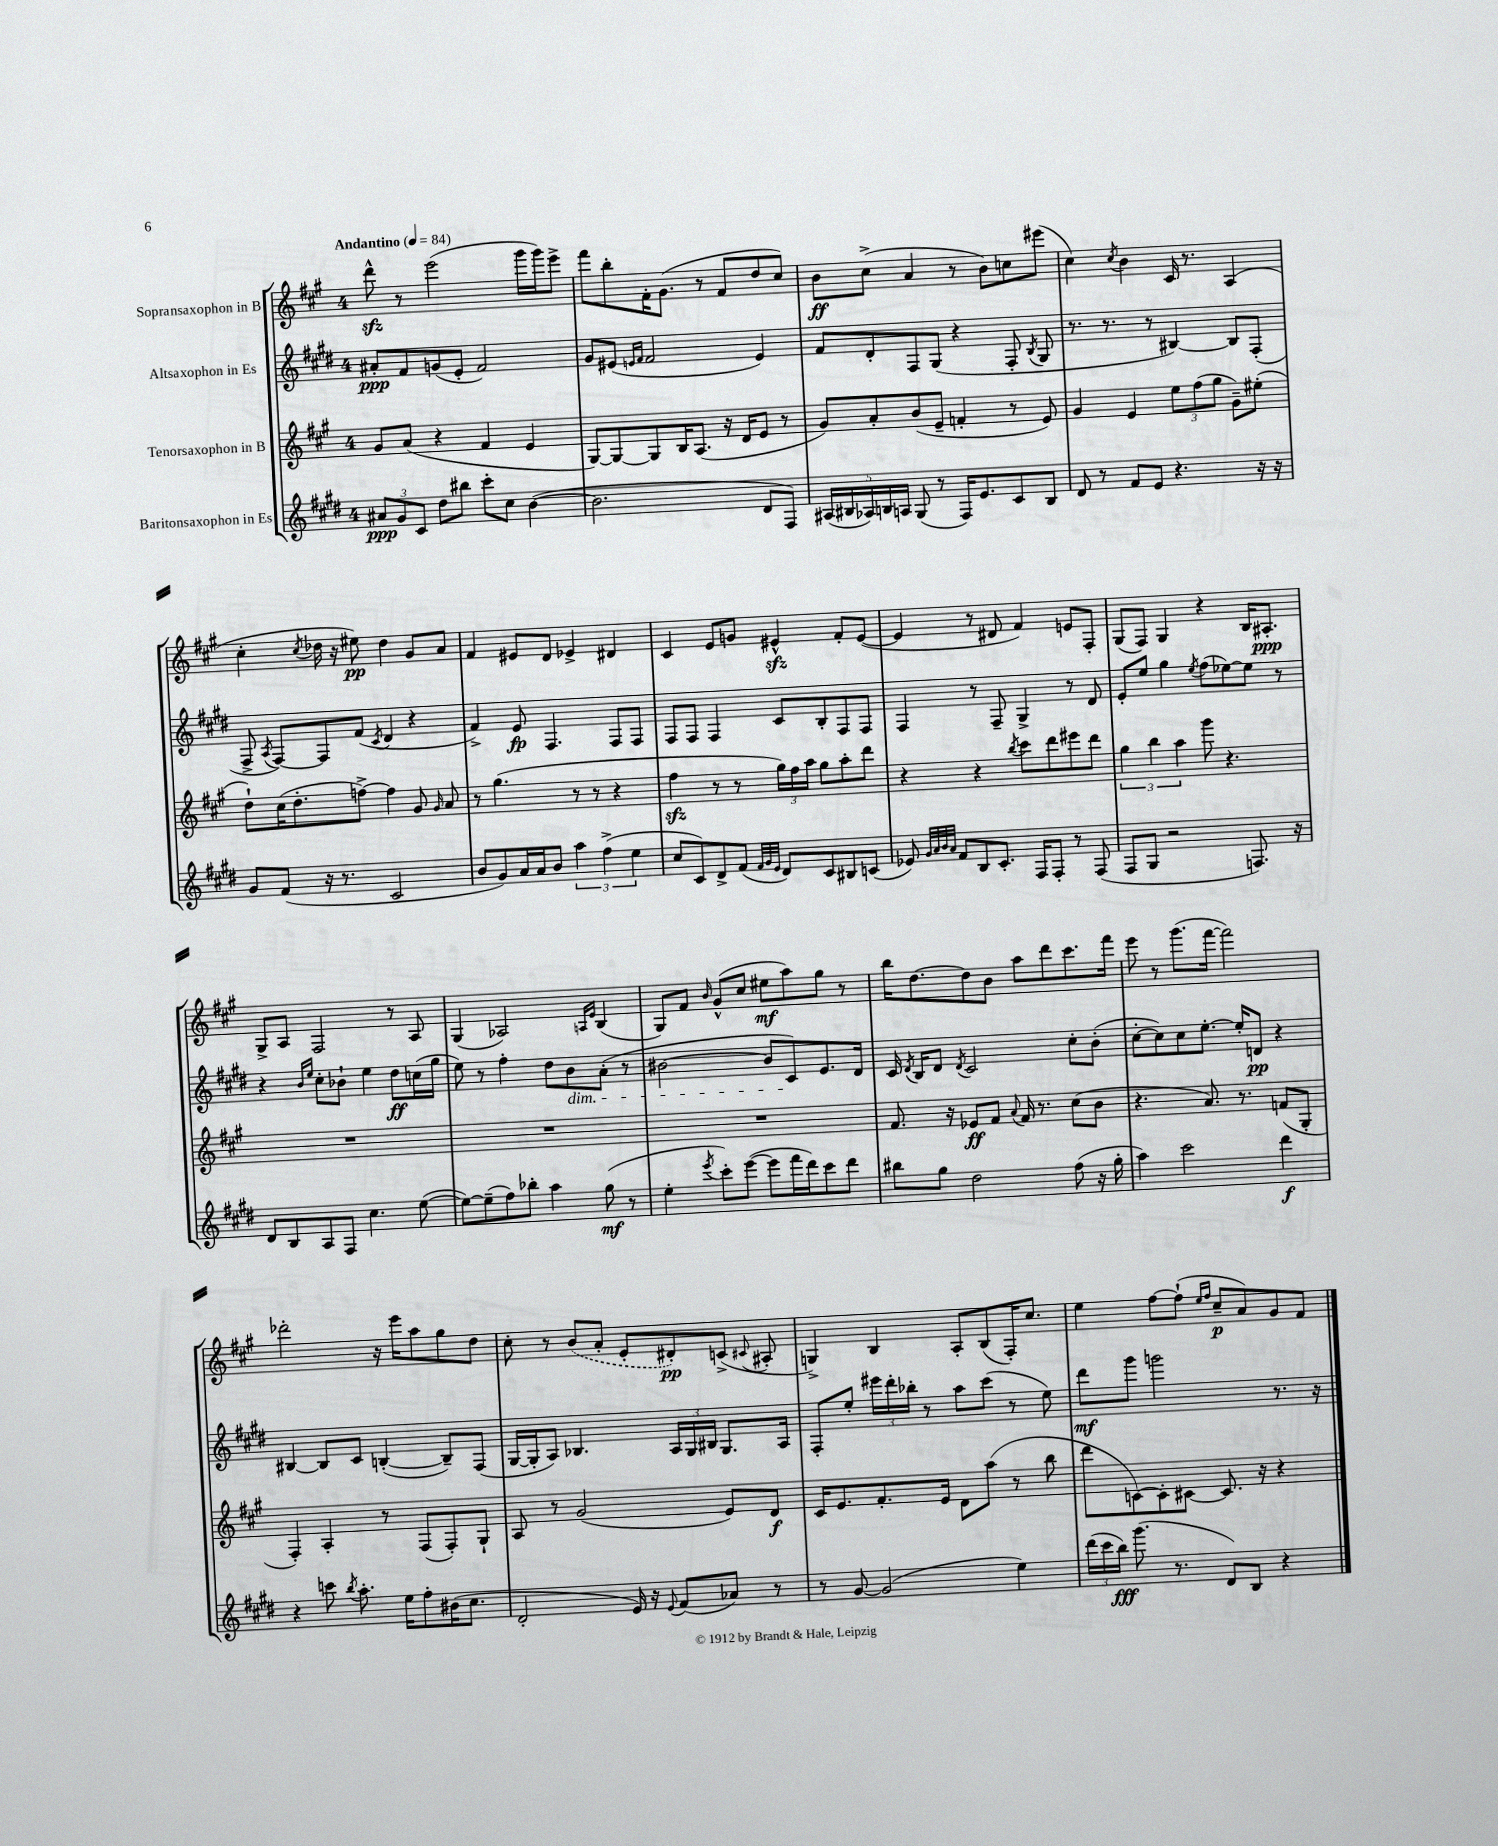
<<
\new StaffGroup <<
\new Staff = "s0" \with { instrumentName = "Sopransaxophon in B" } {
    \clef treble \key a \major \once \override Staff.TimeSignature.style = #'single-digit \time 4/4 \tempo "Andantino" 4 = 84
    \autoBeamOff d'''8-^\sfz r8 e'''2( gis'''16[ gis'''16) e'''8]-> |
    fis'''8[ b''8-. fis'16-. gis'8.]( r8 fis'8[ d''8 cis''8]) |
    b'8[\ff cis''8]->( a'4 r8 b'8[) c''8 eis'''8]( |
    cis''4) \acciaccatura { cis''8 } b'4 cis'16 r8. a4( |
    cis''4-. \acciaccatura { cis''8 } des''16 r16 eis''8\pp) des''4 gis'8[ a'8] |
    fis'4 eis'8[ d'8] ees'4-> dis'4 |
    cis'4 e'8[ g'8] eis'4-^\sfz fis'8[-. eis'8]~( |
    eis'4 r8 dis'8 fis'4) e'8[ fis8]-. |
    gis8[( fis8]) gis4 r4 b16[ ais8.]-.\ppp |
    gis8[-> a8] fis2 r8 a8 |
    gis4( aes2) \grace { a16[ e'16] } b4( |
    gis8[) fis'8] \grace { b'16 } gis'8[-^( cis''8] eis''8[\mf a''8) gis''8] r8 |
    b''16[ d''8.~ d''8 b'8] a''8[ d'''8 cis'''8. fis'''16] |
    e'''8 r8 gis'''8.[( fis'''16]~ fis'''2) |
    des'''2-. r16 e'''16[ a''8 gis''8 d''8] |
    cis''8-. r8 \once \slurDashed b'8[( a'8]-. e'8[-. dis'8-.\pp) c'8]->( \appoggiatura { cis'8 } ais8-. |
    g4->) b4 a8[-. b8( fis16-.) cis''8.] |
    e''4 fis''8[~ fis''8]-!( \grace { e''16[ fis''16] } cis''8[--\p a'8) gis'8 fis'8] \bar "|." |
}
\new Staff = "s1" \with { instrumentName = "Altsaxophon in Es" } {
    \clef treble \key e \major \once \override Staff.TimeSignature.style = #'single-digit \time 4/4
    \autoBeamOff ais'8[-.\ppp fis'8 g'8( e'8]-. fis'2) |
    gis'8[ eis'8]( \grace { e'16[ fis'16] } fis'2 e'4) |
    fis'8[ dis'8-. fis8 gis8]( r4 fis8-. \acciaccatura { b8 } gis8 |
    r8. r8. r8 bis4~) bis8[ fis8]-.( |
    fis8-> \acciaccatura { a8 } fis8[~) fis8 fis'8]( \acciaccatura { cis'8 } dis'4 r4 |
    fis'4->) e'8\fp fis4. fis8[ fis8] |
    fis8[ fis8] fis4 cis'8[ b8-. fis8 fis8] |
    fis4 r8 fis8-- gis4-> r8 dis'8 |
    e'8[-. e''8] gis''4 \acciaccatura { e''8 } fis''8[( ees''8~) ees''8] r8 |
    r4 \grace { b'16[ e''16] } cis''8[-. bes'8]-! e''4 dis''8[\ff c''16( gis''16] |
    e''8) r8 fis''4-. dis''8[ b'8\dim a'8]-.( r8 |
    bis'2~ bis'8[ cis'8\!) e'8. dis'16] |
    cis'16 \acciaccatura { dis'8 } b16[ dis'8] \acciaccatura { dis'8 } cis'2 cis''8[-. b'8]-.( |
    cis''8[~-. cis''8) cis''8 e''8.]~-. e''16[-. d'8]\pp r4 |
    bis4~ bis8[ cis'8] b4~-.( b8[--) fis8]( |
    gis16[~ gis16-. a8]) bes4. \tuplet 3/2 { a16[ gis16 bis16] } gis8.[ a16] |
    fis8[-. e''8]-. \tuplet 3/2 { eis'''16[ dis'''16-. bes''16]-. } r8 a''8[ cis'''8]( r8 e''8) |
    dis'''8[\mf gis'''8] g'''2 r8. r16 \bar "|." |
}
\new Staff = "s2" \with { instrumentName = "Tenorsaxophon in B" } {
    \clef treble \key a \major \once \override Staff.TimeSignature.style = #'single-digit \time 4/4
    \autoBeamOff gis'8[ a'8]( r4 fis'4 e'4 |
    gis8[~) gis8~ gis8 b16 a8.]( r16 d'16[ e'8] r8 |
    gis'8[) a'8-. b'8( e'8]-- f'4-. r8 e'8) |
    gis'4 e'4 \tuplet 3/2 { e''8[ fis''8( gis''8] } gis'8[--) eis''8]-.( |
    d''8[-!) cis''16( d''8.-. f''8]~->) f''4 gis'8 \grace { gis'16 } a'8 |
    r8 gis''4.( r8 r8 r4 |
    fis''4\sfz r8 r8 \tuplet 3/2 { gis''16[) fis''16 a''16] } gis''8[ a''8-. d'''8] |
    r4 r4 \acciaccatura { b''8 } cis'''8[ d'''8 eis'''8 d'''8] |
    \tuplet 3/2 { gis''4 b''4 a''4 } gis'''8 r4. |
    R1 |
    R1 |
    R1 |
    fis'8. r16 ees'8[\ff fis'8] \appoggiatura { a'8 } fis'16 r8. cis''8[( b'8] |
    r4. a'8.) r8. f'8[( gis8]-. |
    fis4-.) a4-. r8 fis8[( fis8-.) gis8]-! |
    a8 r8 gis'2( e'8[) d'8]\f |
    cis'16[ e'8. fis'8.-. e'16] d'8[ a''8]( r8 b''8 |
    d'''8[ c'8~) c'8-. cis'8]~ cis'8. r16 r4 \bar "|." |
}
\new Staff = "s3" \with { instrumentName = "Baritonsaxophon in Es" } {
    \clef treble \key e \major \once \override Staff.TimeSignature.style = #'single-digit \time 4/4
    \autoBeamOff \tuplet 3/2 { ais'8[\ppp gis'8 cis'8] } dis''8[ bis''8] cis'''8[-. cis''8] b'4~( |
    b'2. dis'8[ fis8]) |
    \tuplet 5/4 { ais16[( bis16 aes16) b16 a16] } gis8( r8 fis16[) e'8. cis'8 b8] |
    dis'8 r8 fis'8[ e'8] r4. r16 r16 |
    gis'8[ fis'8]( r16 r8. cis'2 |
    b'8[ gis'8) a'16 a'16 b'8] \tuplet 3/2 { a''4 fis''4->( e''4 } |
    cis''8[ cis'8) dis'8-> fis'8]( \grace { fis'32[ gis'32 e'32] } dis'8[) cis'8 bis8 c'8]( |
    ees'8) \grace { gis'32[ a'32 b'32 a'32] } fis'8[ b8 cis'8.]-. fis16[ fis8]-. r8 fis8( |
    fis8[ gis8] r2 f8.) r16 |
    dis'8[ b8 a8 fis8] cis''4. e''8~( |
    e''8[~) e''8--( fis''8) bes''8]-. a''4 gis''8\mf( r8 |
    e''4-. \acciaccatura { e'''8 } cis'''8[-.) e'''8]~( e'''8[ fis'''16 dis'''16) cis'''8 dis'''8] |
    bis''8[ gis''8] dis''2 fis''8( r16 gis''16-. |
    a''4) cis'''2 dis'''4\f |
    r4 c'''8 \acciaccatura { b''8 } a''8.-. e''16[ fis''8-. bis'16( cis''8.] |
    dis'2-. e'16) r16 \appoggiatura { e'8 } fis'8[( aes'8]) r8 |
    r8 gis'8~ gis'2( e''4) |
    \tuplet 3/2 { dis'''16[( cis'''16 b''16]\fff) } gis'''8.( r8. dis'8[) b8] r4 \bar "|." |
}
>>
>>
\layout { \context { \Score \remove "Bar_number_engraver" } }
